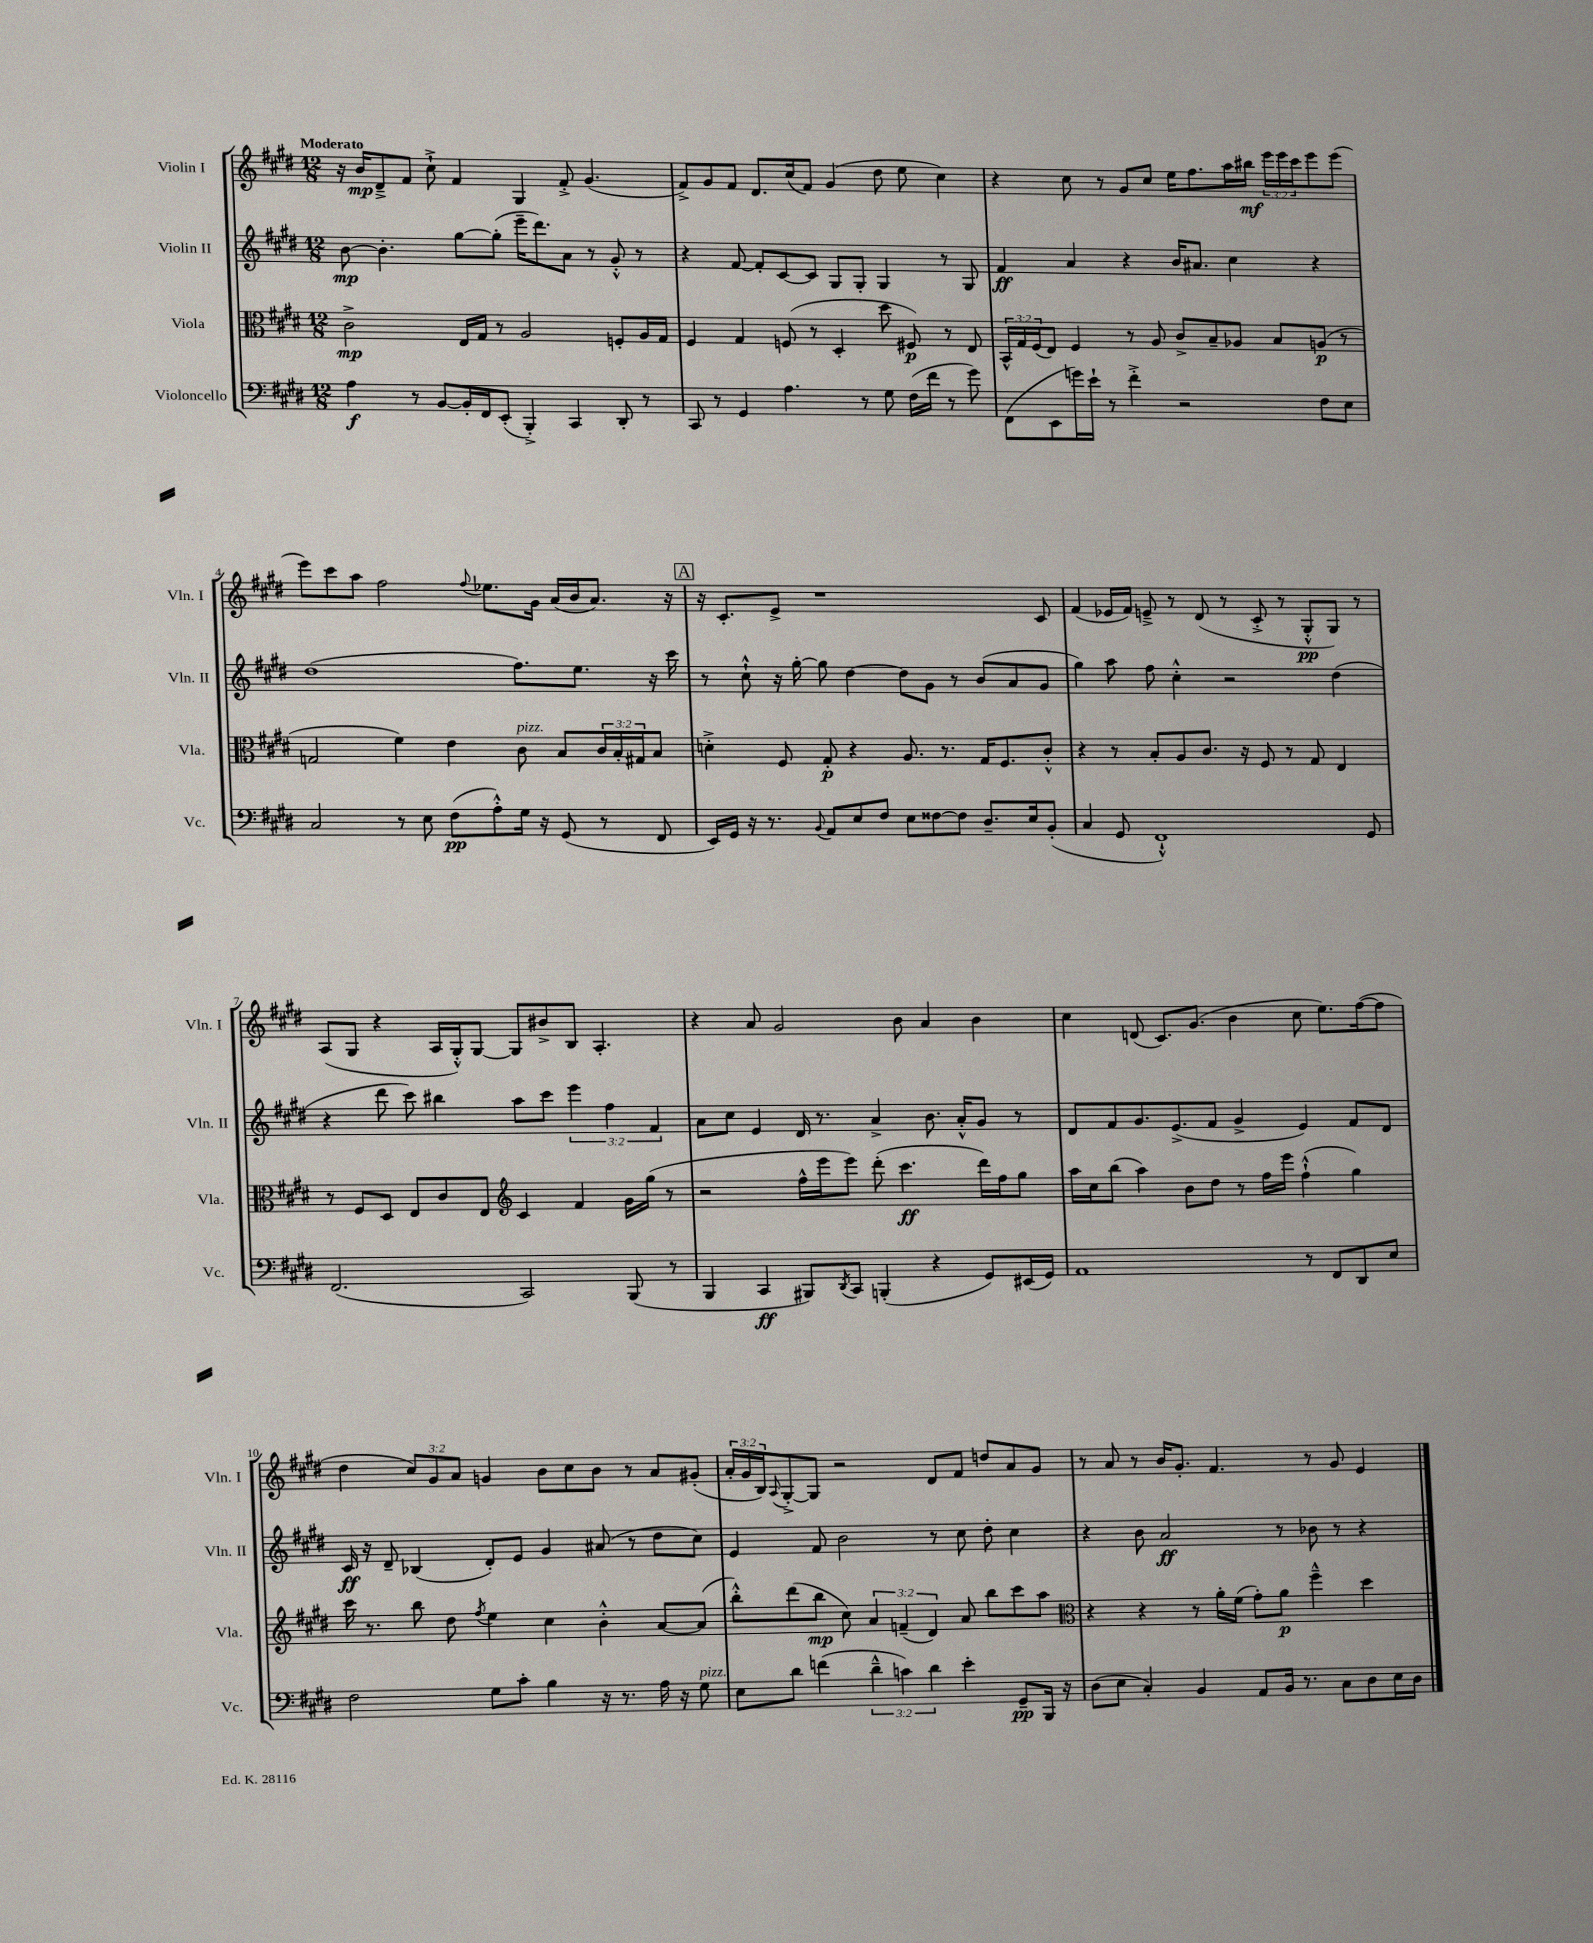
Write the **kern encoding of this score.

**kern	**dynam	**kern	**dynam	**kern	**dynam	**kern	**dynam
*part4	*part4	*part3	*part3	*part2	*part2	*part1	*part1
*staff4	*staff4	*staff3	*staff3	*staff2	*staff2	*staff1	*staff1
*I"Violoncello	*	*I"Viola	*	*I"Violin II	*	*I"Violin I	*
*I'Vc.	*	*I'Vla.	*	*I'Vln. II	*	*I'Vln. I	*
*clefF4	*	*clefC3	*	*clefG2	*	*clefG2	*
*k[f#c#g#d#]	*	*k[f#c#g#d#]	*	*k[f#c#g#d#]	*	*k[f#c#g#d#]	*
*M12/8	*	*M12/8	*	*M12/8	*	*M12/8	*
=1	=1	=1	=1	=1	=1	=1	=1
!	!	!	!	!	!	!LO:TX:a:B:t=Moderato	!
4A\	f	2c#^\	mp	[8b\	mp	16r	.
.	.	.	.	.	.	16b/KL	mp
.	.	.	.	4.b'\]	.	8d#~^/	.
8r	.	.	.	.	.	8f#/J	.
[8BB/L	.	.	.	.	.	8cc#`^\	.
16BB'/L]	.	16E/LL	.	[8gg#\L	.	4f#/	.
16FF#/J	.	16G#/JJ	.	.	.	.	.
(8EE'/J	.	8r	.	(8gg#'\J]	.	.	.
4BBB'^/)	.	2A/	.	16eee~\KL	.	4G#/	.
.	.	.	.	8.ddd#\)	.	.	.
4CC#/	.	.	.	8a\J	.	8f#'^/	.
.	.	.	.	8r	.	(4.g#/	.
8DD#'/	.	8Fn'/L	.	8g#'^^/	.	.	.
8r	.	16A/L	.	8r	.	.	.
.	.	16G#/JJ	.	.	.	.	.
=2	=2	=2	=2	=2	=2	=2	=2
8CC#/	.	4F#/	.	4r	.	8f#^/L)	.
8r	.	.	.	.	.	8g#/	.
4GG#/	.	4G#/	.	[8f#/	.	8f#/J	.
.	.	.	.	8f#'/L]	.	8.d#/L	.
4.A\	.	(8Fn/	.	[8c#/	.	.	.
.	.	.	.	.	.	(16cc#/k	.
.	.	8r	.	8c#/J]	.	8f#/J)	.
.	.	4D#'/	.	8G#/L	.	(4g#/	.
8r	.	.	.	8G#'/J	.	.	.
8G#\	.	8dd#\	.	4G#/	.	8dd#\	.
(16F#\LL	.	8F#X/)	p	.	.	8ee\	.
16f#\JJ	.	.	.	.	.	.	.
8r	.	8r	.	8r	.	4cc#\)	.
8g#\)	.	8E/	.	8G#/	.	.	.
=3	=3	=3	=3	=3	=3	=3	=3
(8FF#\L	.	24BB^^/LL	.	4f#/	ff	4r	.
.	.	24G#/	.	.	.	.	.
.	.	(24F#/J	.	.	.	.	.
8EE\	.	8E/J)	.	.	.	.	.
16gn\L)	.	4F#/	.	4a/	.	8cc#\	.
16e`\JJ	.	.	.	.	.	.	.
8r	.	.	.	.	.	8r	.
4f#'^\	.	8r	.	4r	.	8g#/L	.
.	.	8A/	.	.	.	8cc#/J	.
2r	.	8c#^/L	.	16b/KL	.	16ee\KL	.
.	.	.	.	8.a#X/J	.	8.ff#\	.
.	.	8B~/	.	.	.	.	.
.	.	8A-X/J	.	4cc#\	.	16aa\L	.
.	.	.	.	.	.	16bb#X\JJ	mf
.	.	8B/L	.	.	.	24eee\LL	.
.	.	.	.	.	.	24eee\	.
.	.	.	.	.	.	24ccc#\J	.
8F#\L	.	(8An/J	p	4r	.	8eee\	.
8E\J	.	8r	.	.	.	(8eee\J	.
!!LO:LB:g=z
=4	=4	=4	=4	=4	=4	=4	=4
2C#/	.	2Gn/	.	(1dd#	.	8eee\L)	.
.	.	.	.	.	.	8ccc#\	.
.	.	.	.	.	.	8aa\J	.
.	.	.	.	.	.	2ff#\	.
8r	.	4f#\)	.	.	.	.	.
8E\	.	.	.	.	.	.	.
(8F#\L	pp	4e\	.	.	.	.	.
.	.	.	.	.	.	8qqff#/	.
8A'^^\)	.	.	.	.	.	8.ee-X\L	.
!	!	!LO:TX:a:i:t=pizz.	!	!	!	!	!
16G#\Jk	.	8c#\	.	8.ff#\L)	.	.	.
16r	.	.	.	.	.	16g#\Jk	.
(8GG#/	.	8B/L	.	.	.	(16a/LL	.
.	.	.	.	8.ee\J	.	16b/J	.
8r	.	24c#/L	.	.	.	8.a/J)	.
.	.	24B'/	.	.	.	.	.
.	.	24G#X/J	.	.	.	.	.
8FF#/	.	8B/J	.	16r	.	.	.
.	.	.	.	16ccc#\	.	16r	.
!!LO:REH:place=s1:t=A
=5	=5	=5	=5	=5	=5	=5	=5
16EE/LL)	.	4dn'^\	.	8r	.	16r	.
16GG#/JJ	.	.	.	.	.	8.c#'/L	.
16r	.	.	.	8cc#`^^\	.	.	.
8.r	.	.	.	.	.	.	.
.	.	8F#/	.	16r	.	8e^/J	.
.	.	.	.	[16gg#'\	.	.	.
8qqBB/	.	.	.	.	.	.	.
8AA/L	.	8G#'/	p	8gg#\]	.	1r	.
8E/	.	4r	.	[4dd#\	.	.	.
8F#/J	.	.	.	.	.	.	.
8E\L	.	8.A/	.	8dd#\L]	.	.	.
[8F##X\	.	.	.	8g#\J	.	.	.
.	.	8.r	.	.	.	.	.
8F##\J]	.	.	.	8r	.	.	.
8.D#~/L	.	16G#/KL	.	(8b/L	.	.	.
.	.	8.F#/	.	.	.	.	.
.	.	.	.	8a/	.	.	.
16E/k	.	.	.	.	.	.	.
(8BB'/J	.	8c#'^^/J	.	8g#/J	.	8c#/	.
=6	=6	=6	=6	=6	=6	=6	=6
4C#/	.	4r	.	4gg#\)	.	(4f#/	.
8GG#/	.	8r	.	8aa\	.	16e-X/LL	.
.	.	.	.	.	.	16f#/JJ)	.
1FF#`^^)	.	8B'/L	.	8ff#\	.	8en~^/	.
.	.	8A/	.	4cc#'^^\	.	8r	.
.	.	8.c#/J	.	.	.	(8d#/	.
.	.	.	.	2r	.	8r	.
.	.	16r	.	.	.	.	.
.	.	8F#/	.	.	.	8c#'^/	.
.	.	8r	.	.	.	8r	.
.	.	8G#/	.	.	.	8G#'^^/L	pp
.	.	4E/	.	(4dd#\	.	8G#/J)	.
8GG#/	.	.	.	.	.	8r	.
!!LO:LB:g=z
=7	=7	=7	=7	=7	=7	=7	=7
(2.FF#/	.	8r	.	4r	.	(8A/L	.
.	.	8F#/L	.	.	.	8G#/J	.
.	.	8D#/J	.	8ddd#\	.	4r	.
.	.	8E/L	.	8ccc#\)	.	.	.
.	.	8c#/	.	4bb#X\	.	16A/LL	.
.	.	.	.	.	.	16G#'^^/J)	.
.	.	8E/J	.	.	.	[8G#/J	.
*	*	*clefG2	*	*	*	*	*
2CC#/)	.	4c#/	.	8aa\L	.	8G#/L]	.
.	.	.	.	8ccc#\J	.	8b#X^/	.
.	.	4f#/	.	6eee\	.	8B/J	.
.	.	.	.	.	.	4.A'/	.
.	.	.	.	6ff#\	.	.	.
(8BBB/	.	16g#\LL	.	.	.	.	.
.	.	(16gg#\JJ	.	.	.	.	.
.	.	.	.	6f#/	.	.	.
8r	.	8r	.	.	.	.	.
=8	=8	=8	=8	=8	=8	=8	=8
4BBB/	.	2r	.	8a\L	.	4r	.
.	.	.	.	8cc#\J	.	.	.
4CC#/	ff	.	.	4e/	.	8a/	.
.	.	.	.	.	.	2g#/	.
8BBB#X/L)	.	16ff#^^\LL	.	16d#/	.	.	.
.	.	16eee\J	.	8.r	.	.	.
8qDD#/	.	.	.	.	.	.	.
8CC#/J	.	8eee\J)	.	.	.	.	.
(4BBBn'/	.	(8ddd#'\	.	4a^/	.	.	.
.	.	4.ccc#\	ff	.	.	8b\	.
4r	.	.	.	8.b\	.	4a/	.
.	.	.	.	16a'^^/KL	.	.	.
8GG#/L)	.	16ddd#\LL)	.	8g#/J	.	4b\	.
.	.	16ff#\J	.	.	.	.	.
(16EE#X/L	.	8gg#\J	.	8r	.	.	.
16GG#/JJ)	.	.	.	.	.	.	.
=9	=9	=9	=9	=9	=9	=9	=9
1AA	.	16aa\LL	.	8d#/L	.	4cc#\	.
.	.	16cc#\J	.	.	.	.	.
.	.	(8bb\J	.	8f#/	.	.	.
.	.	4aa\)	.	8.g#/	.	(8dn/	.
.	.	.	.	.	.	8.c#/L)	.
.	.	.	.	(8.e^/	.	.	.
.	.	8b\L	.	.	.	.	.
.	.	.	.	.	.	(8.g#/J	.
.	.	8dd#\J	.	8f#/J	.	.	.
.	.	8r	.	4g#^/	.	4b\	.
.	.	16ff#\LL	.	.	.	.	.
.	.	16eee\JJ	.	.	.	.	.
8r	.	(4ff#`^^\	.	4e/)	.	8cc#\	.
8FF#/L	.	.	.	.	.	8.ee\L)	.
8DD#/	.	4gg#\)	.	8f#/L	.	.	.
.	.	.	.	.	.	([16ff#\k	.
8E/J	.	.	.	8d#/J	.	8ff#\J]	.
!!LO:LB:g=z
=10	=10	=10	=10	=10	=10	=10	=10
2F#\	.	16ccc#\	.	16c#/	ff	4dd#\	.
.	.	8.r	.	16r	.	.	.
.	.	.	.	8d#~/	.	.	.
.	.	8bb\	.	(4B-X/	.	12cc#/L)	.
.	.	.	.	.	.	12g#/	.
.	.	8dd#\	.	.	.	.	.
.	.	.	.	.	.	12a/J	.
.	.	8qff#/	.	.	.	.	.
8G#\L	.	4ee\	.	8d#'/L)	.	4gn/	.
8c#'\J	.	.	.	8e/J	.	.	.
4B\	.	4cc#\	.	4g#/	.	8b\L	.
.	.	.	.	.	.	8cc#\	.
16r	.	4b'^^\	.	(8a#X/	.	8b\J	.
8.r	.	.	.	.	.	.	.
.	.	.	.	8r	.	8r	.
16A\	.	[8a/L	.	8dd#\L	.	8a/L	.
16r	.	.	.	.	.	.	.
!LO:TX:a:i:t=pizz.	!	!	!	!	!	!	!
8G#\	.	(8a/J]	.	8cc#\J)	.	(8g#X'/J	.
=11	=11	=11	=11	=11	=11	=11	=11
8E\L	.	8bb'^^\L)	.	4e/	.	24a'/LL	.
.	.	.	.	.	.	24g#/	.
.	.	.	.	.	.	24B/J)	.
.	.	.	.	.	.	8qqA/	.
8d#\J	.	(8ddd#\	.	.	.	[8G#'^/	.
(4fn\	.	8bb\J	mp	8f#/	.	8G#/J]	.
.	.	8cc#\)	.	2b\	.	2r	.
6d#~^^\	.	6a/	.	.	.	.	.
6cn\)	.	(6fn~/	.	.	.	.	.
6d#\	.	6d#/)	.	.	.	.	.
.	.	.	.	8r	.	8d#/L	.
4e'\	.	8a/	.	8cc#\	.	8f#/J	.
.	.	8bb\L	.	8dd#'\	.	8ddn/L	.
8GG#~/L	pp	8ccc#\	.	4cc#\	.	8a/	.
16BBB/Jk	.	8aa\J	.	.	.	8g#/J	.
16r	.	.	.	.	.	.	.
=12	=12	=12	=12	=12	=12	=12	=12
*	*	*clefC3	*	*	*	*	*
(8D#\L	.	4r	.	4r	.	8r	.
8E\J	.	.	.	.	.	8a/	.
4C#'/)	.	4r	.	8b\	.	8r	.
.	.	.	.	2a/	ff	16b/KL	.
.	.	.	.	.	.	8.g#'/J	.
4BB/	.	8r	.	.	.	.	.
.	.	16a'\LL	.	.	.	4.f#/	.
.	.	(16f#\JJ	.	.	.	.	.
8AA/L	.	8g#'\L)	.	.	.	.	.
16BB/Jk	.	8a\J	p	8r	.	.	.
8.r	.	.	.	.	.	.	.
.	.	4ff#~^^\	.	8b-X\	.	8r	.
8C#\L	.	.	.	8r	.	8g#/	.
8D#\	.	4dd#\	.	4r	.	4e/	.
16E\L	.	.	.	.	.	.	.
16D#\JJ	.	.	.	.	.	.	.
==	==	==	==	==	==	==	==
*-	*-	*-	*-	*-	*-	*-	*-
